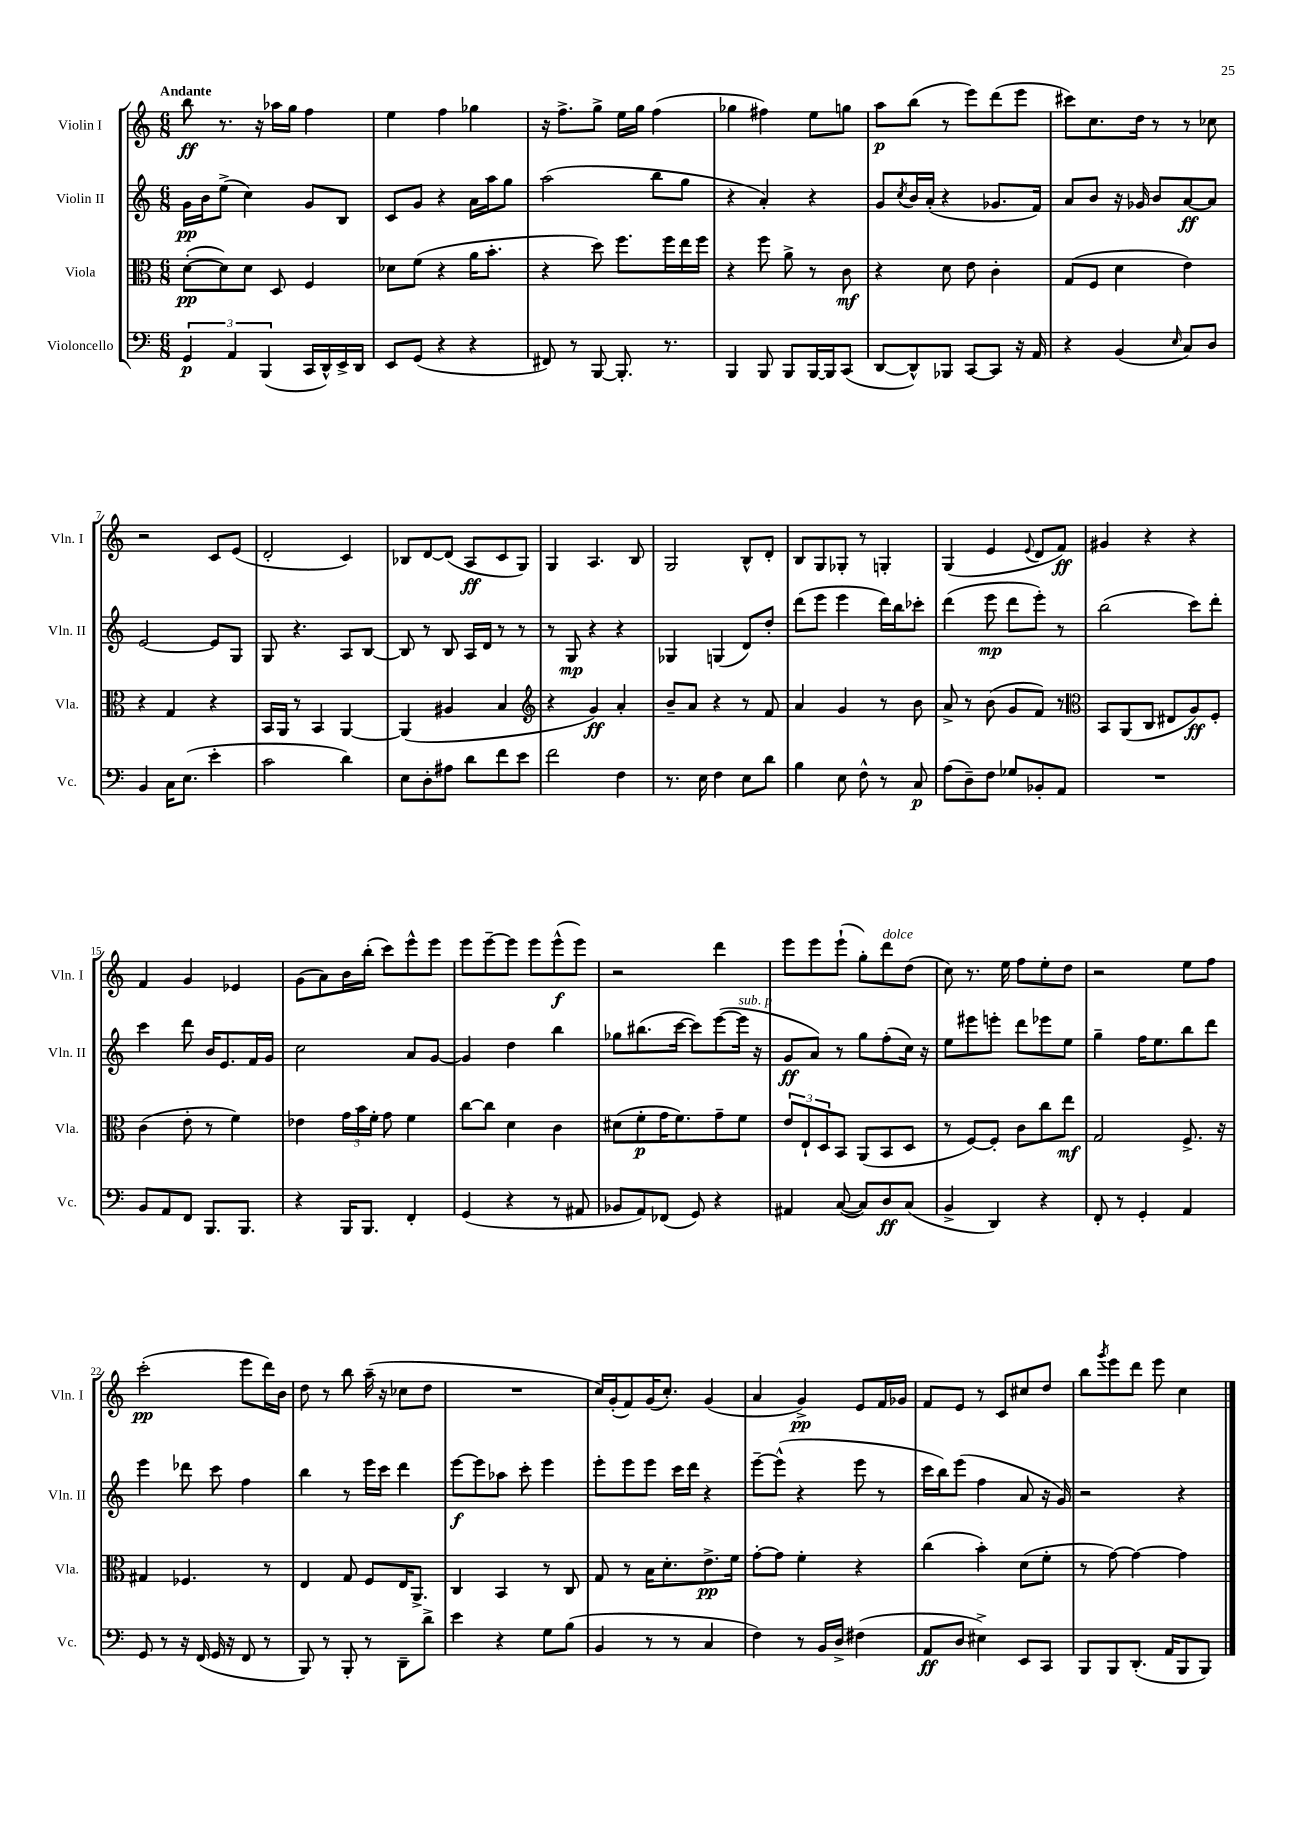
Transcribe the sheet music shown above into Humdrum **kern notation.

**kern	**dynam	**kern	**dynam	**kern	**dynam	**kern	**dynam
*part4	*part4	*part3	*part3	*part2	*part2	*part1	*part1
*staff4	*staff4	*staff3	*staff3	*staff2	*staff2	*staff1	*staff1
*I"Violoncello	*	*I"Viola	*	*I"Violin II	*	*I"Violin I	*
*I'Vc.	*	*I'Vla.	*	*I'Vln. II	*	*I'Vln. I	*
*clefF4	*	*clefC3	*	*clefG2	*	*clefG2	*
*k[]	*	*k[]	*	*k[]	*	*k[]	*
*M6/8	*	*M6/8	*	*M6/8	*	*M6/8	*
=1	=1	=1	=1	=1	=1	=1	=1
!	!	!	!	!	!	!LO:TX:a:B:t=Andante	!
6GG/	p	([8d'\L	pp	16g\LL	pp	8bb\	ff
.	.	.	.	16b\J	.	.	.
.	.	8d\])	.	(8ee^\J	.	8.r	.
6AA/	.	.	.	.	.	.	.
.	.	8d\J	.	4cc\)	.	.	.
.	.	.	.	.	.	16r	.
(6BBB/	.	.	.	.	.	.	.
.	.	8D/	.	.	.	16aa-X\LL	.
.	.	.	.	.	.	16gg\JJ	.
16CC/LL	.	4F/	.	8g/L	.	4ff\	.
16DD^^/)	.	.	.	.	.	.	.
16EE^/	.	.	.	8B/J	.	.	.
16DD/JJ	.	.	.	.	.	.	.
=2	=2	=2	=2	=2	=2	=2	=2
8EE/L	.	8d-X\L	.	8c/L	.	4ee\	.
(8GG/J	.	(8f\J	.	8g/J	.	.	.
4r	.	4r	.	4r	.	4ff\	.
4r	.	16a\KL	.	16a\LL	.	4gg-X\	.
.	.	8.b'\J	.	16aa\J	.	.	.
.	.	.	.	8gg\J	.	.	.
=3	=3	=3	=3	=3	=3	=3	=3
8FF#X/)	.	4r	.	(2aa\	.	16r	.
.	.	.	.	.	.	8.ff^\L	.
8r	.	.	.	.	.	.	.
[8BBB/	.	8dd\)	.	.	.	8gg^\J	.
8.BBB'/]	.	8.ff\L	.	.	.	16ee\LL	.
.	.	.	.	.	.	16gg\JJ	.
.	.	.	.	8bb\L	.	(4ff\	.
8.r	.	16ff\L	.	.	.	.	.
.	.	16ee\	.	8gg\J	.	.	.
.	.	16ff\JJ	.	.	.	.	.
=4	=4	=4	=4	=4	=4	=4	=4
4BBB/	.	4r	.	4r	.	4gg-X\	.
8BBB/	.	8ff\	.	4a'/)	.	4ff#X\)	.
8BBB/L	.	8a^\	.	.	.	.	.
[16BBB/L	.	8r	.	4r	.	8ee\L	.
16BBB/J]	.	.	.	.	.	.	.
(8CC/J	.	8c\	mf	.	.	8ggn\J	.
=5	=5	=5	=5	=5	=5	=5	=5
[8DD/L	.	4r	.	8g/L	.	8aa\L	p
.	.	.	.	8qcc/	.	.	.
8DD^^/])	.	.	.	16b/L	.	(8bb\J	.
.	.	.	.	(16a'/JJ	.	.	.
8BBB-X/J	.	8d\	.	4r	.	8r	.
[8CC/L	.	8e\	.	.	.	8eee\L)	.
8CC/J]	.	4c'\	.	8.g-X/L	.	(8ddd\	.
16r	.	.	.	.	.	8eee\J	.
16AA/	.	.	.	16f/Jk)	.	.	.
=6	=6	=6	=6	=6	=6	=6	=6
4r	.	(8G/L	.	8a/L	.	8ccc#X\L)	.
.	.	8F/J	.	8b/J	.	8.cc\	.
(4BB/	.	4d\	.	16r	.	.	.
.	.	.	.	16g-X/	.	16dd\Jk	.
.	.	.	.	8b/L	.	8r	.
16qqE/	.	.	.	.	.	.	.
8C/L)	.	4e\)	.	[8a/	ff	8r	.
8D/J	.	.	.	8a/J]	.	8cc-X\	.
!!LO:LB:g=z
=7	=7	=7	=7	=7	=7	=7	=7
4BB/	.	4r	.	[2e/	.	2r	.
16C\KL	.	4G/	.	.	.	.	.
(8.E\J	.	.	.	.	.	.	.
4e'\	.	4r	.	8e/L]	.	8c/L	.
.	.	.	.	8G/J	.	(8e/J	.
=8	=8	=8	=8	=8	=8	=8	=8
2c\	.	16BB/LL	.	8G/	.	2d'/	.
.	.	16AA/JJ	.	.	.	.	.
.	.	8r	.	4.r	.	.	.
.	.	4BB/	.	.	.	.	.
4d\)	.	[4AA/	.	8A/L	.	4c/)	.
.	.	.	.	[8B/J	.	.	.
=9	=9	=9	=9	=9	=9	=9	=9
8E\L	.	(4AA/]	.	8B/]	.	8B-X/L	.
8D'\	.	.	.	8r	.	[8d/	.
8A#X\J	.	4A#X/	.	8B/	.	(8d/J]	.
8d\L	.	.	.	16A/LL	.	8A/L	ff
.	.	.	.	16d/JJ	.	.	.
8f\	.	4B/	.	8r	.	8c/	.
8e\J	.	.	.	8r	.	8G/J)	.
=10	=10	=10	=10	=10	=10	=10	=10
*	*	*clefG2	*	*	*	*	*
2f\	.	4r	.	8r	.	4G/	.
.	.	.	.	8G/	mp	.	.
.	.	4g/)	ff	4r	.	4.A/	.
4F\	.	4a'/	.	4r	.	.	.
.	.	.	.	.	.	8B/	.
=11	=11	=11	=11	=11	=11	=11	=11
8.r	.	8b~/L	.	4G-X/	.	2G/	.
.	.	8a/J	.	.	.	.	.
16E\	.	.	.	.	.	.	.
4F\	.	4r	.	(4Gn/	.	.	.
8E\L	.	8r	.	8d/L)	.	8B^^/L	.
8d\J	.	8f/	.	8dd'/J	.	8d'/J	.
=12	=12	=12	=12	=12	=12	=12	=12
4B\	.	4a/	.	(8ddd\L	.	8B/L	.
.	.	.	.	8eee\J	.	8G/	.
8E\	.	4g/	.	4eee\	.	8G-X'/J	.
8F^^\	.	.	.	.	.	8r	.
8r	.	8r	.	16ddd\LL)	.	4Gn'/	.
.	.	.	.	16bb\J	.	.	.
8C/	p	8b\	.	8ccc-X'\J	.	.	.
=13	=13	=13	=13	=13	=13	=13	=13
(8A\L	.	8a^/	.	(4ddd\	.	(4G/	.
8D~\)	.	8r	.	.	.	.	.
8F\J	.	(8b\	.	8eee\	mp	4e/	.
8G-X/L	.	8g/L	.	8ddd\L	.	.	.
.	.	.	.	.	.	8qqe/	.
8BB-X'/	.	8f/J)	.	8eee'\J)	.	8d/L	.
8AA/J	.	8r	.	8r	.	8f/J)	ff
=14	=14	=14	=14	=14	=14	=14	=14
*	*	*clefC3	*	*	*	*	*
2.r	.	8BB/L	.	(2bb\	.	4g#X/	.
.	.	(8AA/	.	.	.	.	.
.	.	8C/J	.	.	.	4r	.
.	.	8E#X/L	.	.	.	.	.
.	.	8A/)	ff	8ccc\L)	.	4r	.
.	.	8F'/J	.	8ddd'\J	.	.	.
!!LO:LB:g=z
=15	=15	=15	=15	=15	=15	=15	=15
8BB/L	.	(4c\	.	4ccc\	.	4f/	.
8AA/	.	.	.	.	.	.	.
8FF/J	.	8e'\	.	8ddd\	.	4g/	.
8.BBB/L	.	8r	.	16b/KL	.	.	.
.	.	.	.	8.e/	.	.	.
.	.	4f\)	.	.	.	4e-X/	.
8.BBB/J	.	.	.	.	.	.	.
.	.	.	.	16f/L	.	.	.
.	.	.	.	16g/JJ	.	.	.
=16	=16	=16	=16	=16	=16	=16	=16
4r	.	4e-X\	.	2cc\	.	(8g\L	.
.	.	.	.	.	.	8a\)	.
16BBB/KL	.	24g\LL	.	.	.	16b\L	.
.	.	24b\	.	.	.	.	.
8.BBB/J	.	.	.	.	.	(16bb'\JJ	.
.	.	24f'\JJ	.	.	.	.	.
.	.	8g\	.	.	.	8ccc\L)	.
4FF'/	.	4f\	.	8a/L	.	8eee^^\	.
.	.	.	.	[8g/J	.	8eee\J	.
=17	=17	=17	=17	=17	=17	=17	=17
(4GG/	.	[8cc\L	.	4g/]	.	8eee\L	.
.	.	8cc\J]	.	.	.	[8eee~\	.
4r	.	4d\	.	4dd\	.	8eee\J]	.
.	.	.	.	.	.	8eee\L	.
8r	.	4c\	.	4bb\	.	(8eee^^\	f
8AA#X/	.	.	.	.	.	8eee\J)	.
=18	=18	=18	=18	=18	=18	=18	=18
8BB-X/L	.	(8d#X\L	.	8gg-X\L	.	2r	.
8AA/)	.	8f'\	p	(8.bb#X\	.	.	.
(8FF-X/J	.	16g\K	.	.	.	.	.
.	.	8.f\)	.	[16ccc\Jk	.	.	.
8GG/)	.	.	.	8ccc\L])	.	.	.
4r	.	8g~\	.	([8eee\	.	4ddd\	.
!	!	!	!	!LO:TX:a:i:t=sub. p	!	!	!
.	.	8f\J	.	16eee\Jk]	.	.	.
.	.	.	.	16r	.	.	.
=19	=19	=19	=19	=19	=19	=19	=19
4AA#X/	.	12e/L	.	8g/L	ff	8eee\L	.
.	.	12E`/	.	.	.	.	.
.	.	.	.	8a/J)	.	8eee\	.
.	.	12D/	.	.	.	.	.
([8C/	.	8BB/J	.	8r	.	(8eee`\J	.
8C/L])	.	(8AA/L	.	8gg\L	.	8gg'\L)	.
!	!	!	!	!	!	!LO:TX:a:i:t=dolce	!
8D/	ff	8BB/	.	(8ff'\	.	8ddd\	.
(8C/J	.	8D/J	.	16cc\Jk)	.	(8dd\J	.
.	.	.	.	16r	.	.	.
=20	=20	=20	=20	=20	=20	=20	=20
4BB^/	.	8r	.	8ee\L	.	8cc\)	.
.	.	[8F/L)	.	8eee#X\	.	8.r	.
4DD/)	.	8F'/J]	.	8eeen'\J	.	.	.
.	.	.	.	.	.	16ee\	.
.	.	8c\L	.	8ddd\L	.	8ff\L	.
4r	.	8cc\	.	8eee-X\	.	8ee'\	.
.	.	8ee\J	mf	8ee\J	.	8dd\J	.
=21	=21	=21	=21	=21	=21	=21	=21
8FF'/	.	2G/	.	4gg~\	.	2r	.
8r	.	.	.	.	.	.	.
4GG'/	.	.	.	16ff\KL	.	.	.
.	.	.	.	8.ee\	.	.	.
4AA/	.	8.F^/	.	8bb\	.	8ee\L	.
.	.	.	.	8ddd\J	.	8ff\J	.
.	.	16r	.	.	.	.	.
!!LO:LB:g=z
=22	=22	=22	=22	=22	=22	=22	=22
8GG/	.	4G#X/	.	4eee\	.	(2ccc'\	pp
8r	.	.	.	.	.	.	.
16r	.	4.F-X/	.	8ddd-X\	.	.	.
(16FF/	.	.	.	.	.	.	.
16GG/	.	.	.	8ccc\	.	.	.
16r	.	.	.	.	.	.	.
8FF/	.	.	.	4ff\	.	8eee\L	.
8r	.	8r	.	.	.	16ddd\L)	.
.	.	.	.	.	.	16b\JJ	.
=23	=23	=23	=23	=23	=23	=23	=23
8BBB/)	.	4E/	.	4bb\	.	8dd\	.
8r	.	.	.	.	.	8r	.
8BBB'/	.	8G/	.	8r	.	8bb\	.
8r	.	8F/L	.	16eee\LL	.	(16aa~\	.
.	.	.	.	16ccc\JJ	.	16r	.
8DD~\L	.	16E/K	.	4ddd\	.	8cc-X\L	.
.	.	8.AA^/J	.	.	.	.	.
8d^\J	.	.	.	.	.	8dd\J	.
=24	=24	=24	=24	=24	=24	=24	=24
4e\	.	4C/	.	[8eee\L	f	2.r	.
.	.	.	.	8eee\]	.	.	.
4r	.	4BB/	.	8aa-X\J	.	.	.
.	.	.	.	8ccc'\	.	.	.
8G\L	.	8r	.	4eee\	.	.	.
(8B\J	.	8C/	.	.	.	.	.
=25	=25	=25	=25	=25	=25	=25	=25
4BB/	.	8G/	.	8eee'\L	.	16cc/LL)	.
.	.	.	.	.	.	(16g'/J	.
.	.	8r	.	8eee\	.	8f/)	.
8r	.	16B\KL	.	8eee\J	.	(16g/K	.
.	.	8.d'\	.	.	.	8.cc'/J)	.
8r	.	.	.	16ccc\LL	.	.	.
.	.	.	.	16ddd\JJ	.	.	.
4C/	.	8.e^\	pp	4r	.	(4g/	.
.	.	16f\Jk	.	.	.	.	.
=26	=26	=26	=26	=26	=26	=26	=26
4F\)	.	[8g'\L	.	[8eee~\L	.	4a/	.
.	.	8g\J]	.	(8eee^^\J]	.	.	.
8r	.	4f'\	.	4r	.	4g^/)	pp
16BB/LL	.	.	.	.	.	.	.
16D^/JJ	.	.	.	.	.	.	.
(4F#X\	.	4r	.	8eee\	.	8e/L	.
.	.	.	.	8r	.	16f/L	.
.	.	.	.	.	.	16g-X/JJ	.
=27	=27	=27	=27	=27	=27	=27	=27
8AA/L	ff	(4cc\	.	16ccc\LL	.	8f/L	.
.	.	.	.	16bb\J)	.	.	.
8D/J	.	.	.	(8eee\J	.	8e/J	.
4E#X^\)	.	4b'\)	.	4ff\	.	8r	.
.	.	.	.	.	.	8c/L	.
8EE/L	.	(8d\L	.	8a/	.	8cc#X/	.
8CC/J	.	8f'\J	.	16r	.	8dd/J	.
.	.	.	.	16g/)	.	.	.
=28	=28	=28	=28	=28	=28	=28	=28
8BBB/L	.	8r	.	2r	.	8bb\L	.
.	.	.	.	.	.	8qggg/	.
8BBB/	.	[8g\)	.	.	.	8eee\	.
(8.DD'/J	.	4g\_	.	.	.	8ddd\J	.
.	.	.	.	.	.	8eee\	.
16AA/KL	.	.	.	.	.	.	.
8BBB/	.	4g\]	.	4r	.	4cc\	.
8BBB/J)	.	.	.	.	.	.	.
==	==	==	==	==	==	==	==
*-	*-	*-	*-	*-	*-	*-	*-
